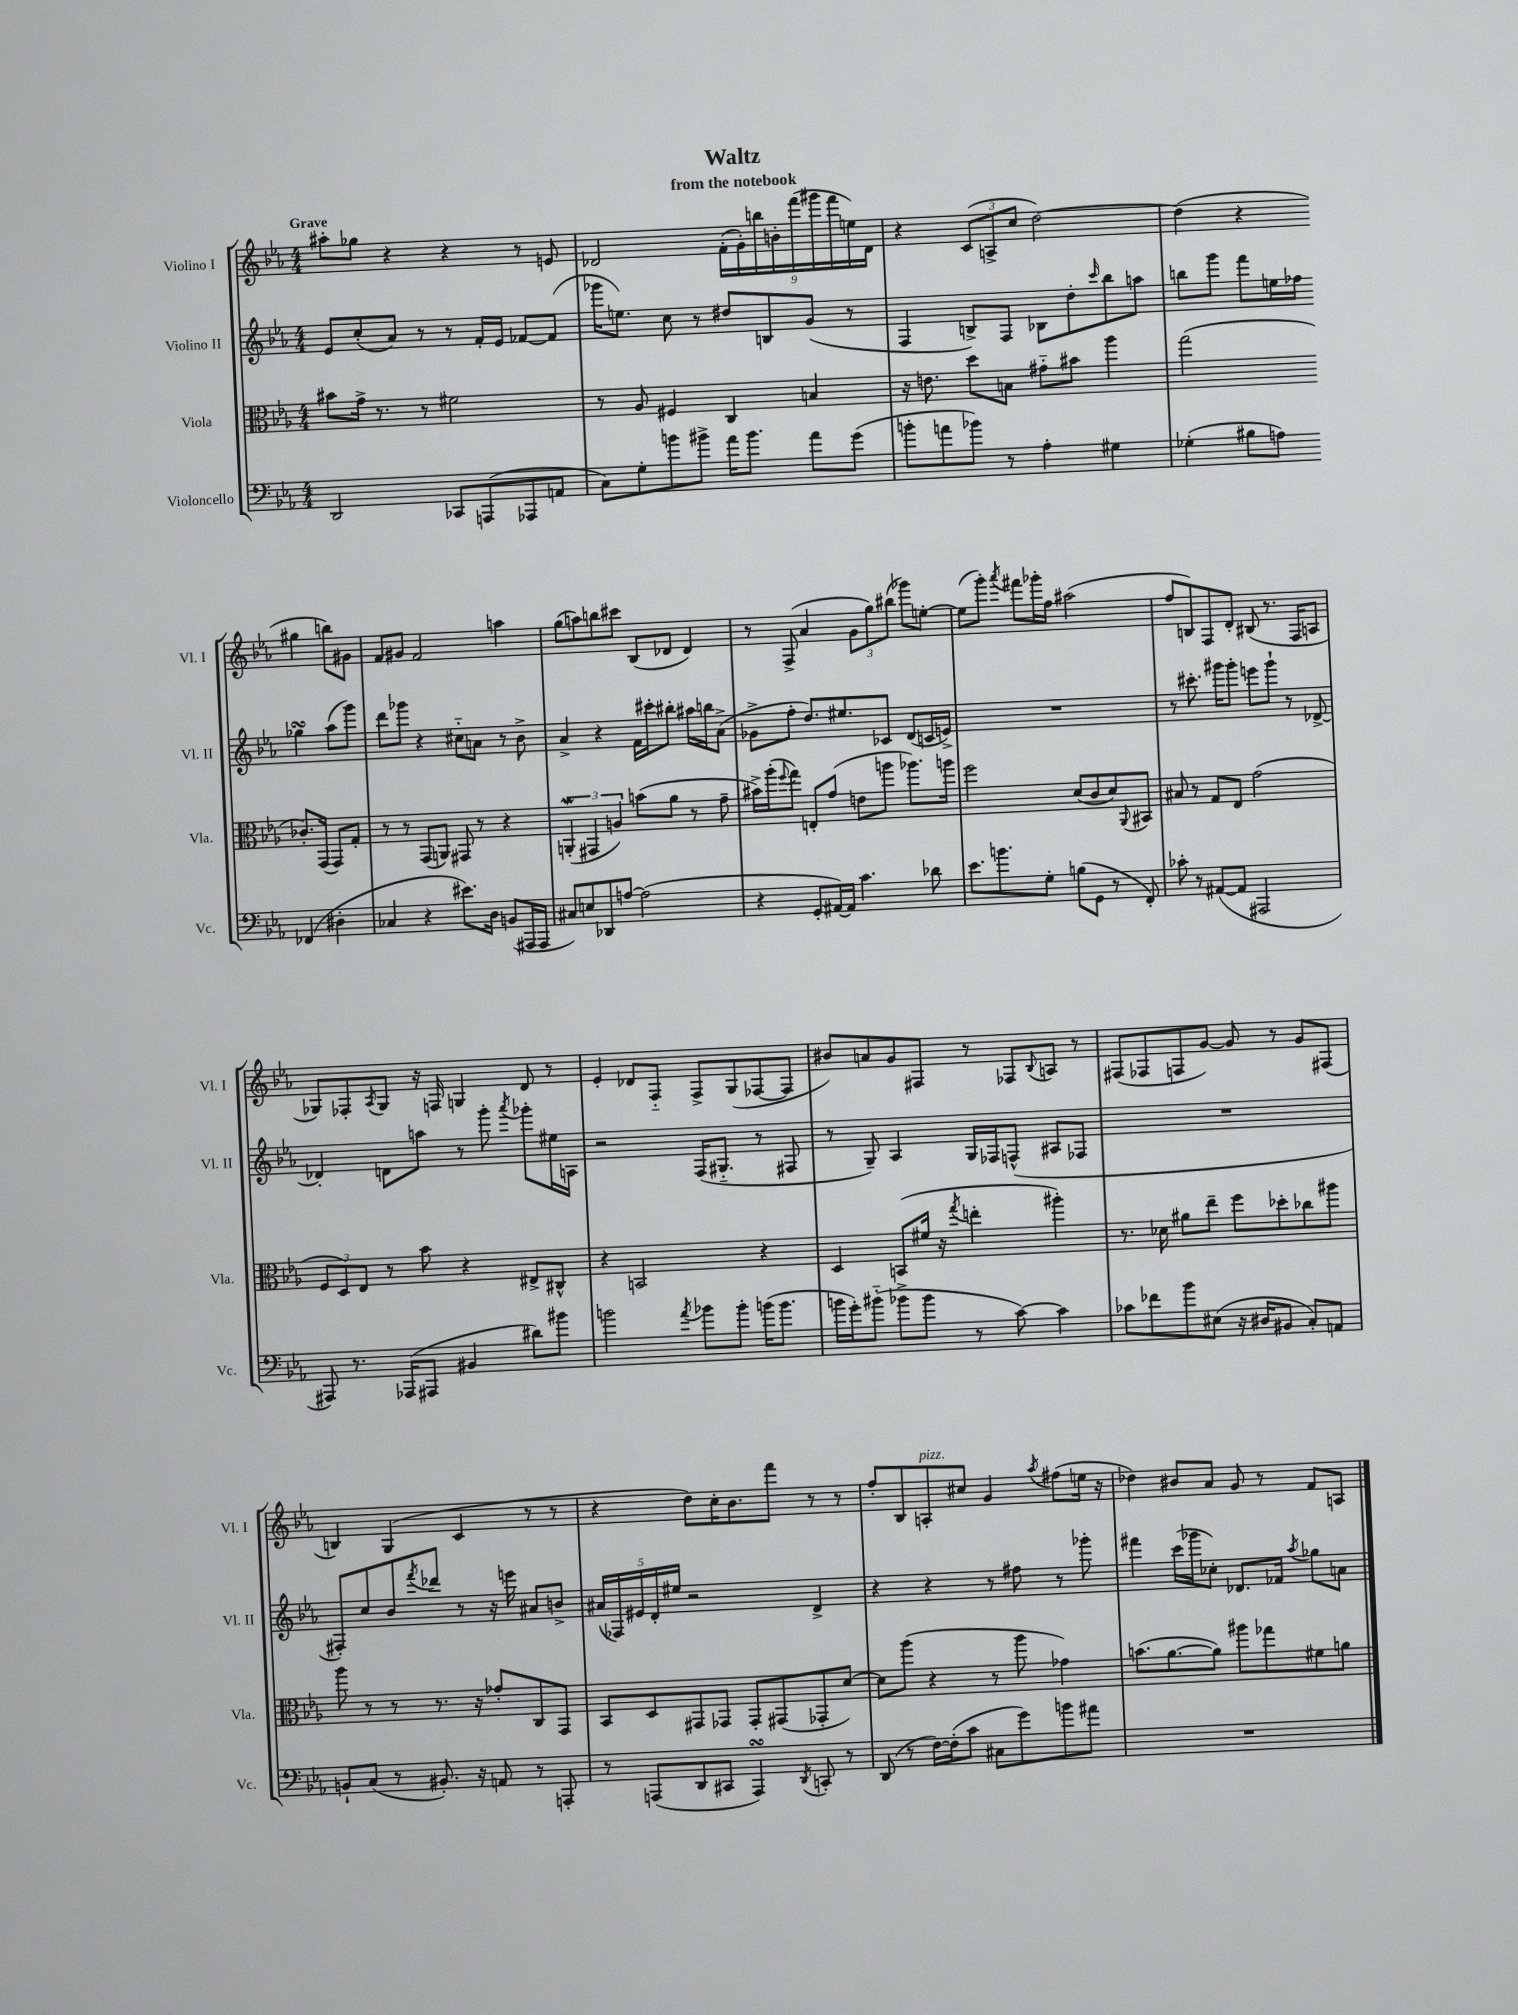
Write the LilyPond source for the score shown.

\header { title = "Waltz" subtitle = "from the notebook" }
<<
\new StaffGroup <<
\new Staff = "s0" \with { instrumentName = "Violino I" shortInstrumentName = "Vl. I" } {
    \clef treble \key ees \major \numericTimeSignature \time 4/4 \tempo "Grave"
    ais''8-. ges''8 r4 r4 r8 e'8 |
    des'2 \tuplet 9/8 { f'16-.( g'16-.) b''16 b'16-. f'''16( gis'''16 f'''16 e''16) des'16 } |
    r4 \tuplet 3/2 { c'8( a8-> c''8 } d''2~) |
    d''4( r4 gis''4 b''8) gis'8 |
    f'8 gis'8 f'2 a''4 |
    g''8( a''8) b''8 cis'''8 bes8( des'8 des'4) |
    r8 f8->( aes'4 \tuplet 3/2 { g'8 g''8) bis''8( } ges'''8) e''8~-. |
    e''8( g'''8-.) \acciaccatura { aes'''8 } fis'''8 ges'''16-. f''16 ais''2( |
    f''8 b8) f8 d'8-. bis8( r8. f16 a8 |
    ges8) fes8-. \acciaccatura { aes8 } ges8 r16 f16 g4 d'8 r8 |
    ees'4-. des'8 f8-_ f8-> g8( fes8~ fes8 |
    bis'8) a'8 g'8 fis8 r8 fes8 \appoggiatura { bes8 } a8 r8 |
    fis8( fes8 f8 g'8~) g'8 r8 g'8 fis8( |
    b4) g4( c'4 r8 r8 |
    r4 d''8) c''16-. bes'8. f'''8 r8 r8 |
    f''8-. bes8 a8-.^\markup { \italic "pizz." } cis''8 g'4 \acciaccatura { aes''8 } fis''8( e''16 r16 |
    des''4) bis'8 aes'8 g'8 r8 f'8 a8 \bar "|." |
}
\new Staff = "s1" \with { instrumentName = "Violino II" shortInstrumentName = "Vl. II" } {
    \clef treble \key ees \major \numericTimeSignature \time 4/4
    ees'8 c''8-.( aes'8) r8 r8 f'16-. ees'16 fes'8~ fes'8( |
    ges'''16 e''8.) c''8 r8 dis''8 b8 g'8( r8 |
    f4 b8->) f8 bes8 d''8-. \grace { c'''16 } bes''8 a''8 |
    b''8 g'''8 f'''8 e''16 fes''16 ges''4\turn aes''8( g'''8) |
    d'''8 ges'''8 r4 cis''8-_ a'8 r8 bes'8-> |
    aes'4-> r4 f'16 cis'''16-. bis''8-. ais''16 b''16 aes'8->( |
    ges'8-> f''8-. d''8.) eis''8. ces'8 d'8( c'16 e'16->) |
    R1 |
    r8 cis'''8.-. gis'''16 gis'''8-. e'''8 gis'''8-! r8 des'8~-> |
    des'4-. d'8 a''8 r8 g'''8-. \acciaccatura { aes'''8 } ges'''8-. eis''16 a16 |
    r2 f16( gis8.-_ r8 fis8 |
    r8 g8--) aes4 g16 fes16 f8-^( ais8 fes8 |
    R1 |
    fis8-.) c''8 bes'8 \acciaccatura { f'''8 } des'''8 r8 r16 e'''16 ais'8 b'8-> |
    \tuplet 5/4 { ais'16( fes16) eis'16 d'16-. eis''16 } r2 d'4-> |
    r4 r4 r8 fis''8 r8 ges'''8-. |
    fis'''4 c'''16( ges'''16 ces''8-.) des'8. fes'16 \acciaccatura { aes''8 } ges''8 a'8 \bar "|." |
}
\new Staff = "s2" \with { instrumentName = "Viola" shortInstrumentName = "Vla." } {
    \clef alto \key ees \major \numericTimeSignature \time 4/4
    bis'8 g'16-> r8. r8 fis'2 |
    r8 aes8 fis4 c4 b4 |
    r16 e'8. d''8 b8 gis'8-_ bis'8 aes''4 |
    g''2( ces'8.-.) g,16( g,8) g8-. |
    r8 r8 g,8( a,8) gis,8 r8 r4 |
    \tuplet 3/2 { a,4-.\mordent( gis,4 a4) } b'8( aes'8 r8 g'8-- |
    bis'16->) aes''16-.( \appoggiatura { f''8 } g''8) e8-. g'8( e'8 a''8 aes''8.) a''16 |
    f''2 d'8( c'8 d'8) \appoggiatura { aes,8 } bis,8 |
    bis8 r8 g8 ees8 g'2( |
    \tuplet 3/2 { f8 d8) ees8 } r8 bes'8 r4 eis8-> cis8-^ |
    r4 b,2 r4 |
    d4 b,8( fis'16 r16 \acciaccatura { g''8 } e''4-. ais''4-.) |
    r8. des'16 ais'8 ees''8-- f''8 des''8-. ces''8 ais''8 |
    aes''8 r8 r8 r8. r16 ges'8-. c8 g,8 |
    bes,8 d8 gis,8 ges,8 ges,8-. gis,8( ges,8-. d'8~) |
    d'8 aes''8( r4 r8 aes''8 ges'4) |
    b'8.( aes'8.~ aes'8) ais''8 ges''8 fis'8 a'8 \bar "|." |
}
\new Staff = "s3" \with { instrumentName = "Violoncello" shortInstrumentName = "Vc." } {
    \clef bass \key ees \major \numericTimeSignature \time 4/4
    d,2 ces,8 a,,8( aes,,8 a,8 |
    c8) g8-. b'8 bis'8-> aes'16 bis'8. aes'8 g'8( |
    b'8-. a'8 bes'8) r8 aes4-. gis4 |
    ges4-.( bis8 a8) fes,4( dis4-. |
    ces4 r4 eis'8.) d16 b,8( ais,,16 ais,,16 |
    cis8) e8 des,8 a8~ a2( |
    r4 g,8-. ais,16~) ais,16 c'4. des'8 |
    ees'8. b'8. g8-. b8( g,8 r8 f,8-.) |
    ces'8-. r8 ais,8~( ais,8 ais,,2 |
    ais,,8) r8. aes,,16( ais,,8 bis,4 dis'8) bis'8 |
    b'2 \acciaccatura { aes'8 } bes'8 bes'8-. b'16( b'8. |
    b'16 g'16-.) bis'8-_( bes'8-> bes'8 r8 c'8~) c'4 |
    ces'8 fes'8 bes'8 eis8( r16 dis16 bis,8 c8-.) a,8 |
    b,8-! c8( r8 bis,8.-.) r16 a,8 r8 a,,8-. |
    r8 a,,8( d,8 cis,8 a,,4\turn) \acciaccatura { d,8 } c,8-. r8 |
    d,8( r8 f16~) f16-.( c'8 cis8 g'8) b'8 ais'8 |
    R1 \bar "|." |
}
>>
>>
\layout { \context { \Score \remove "Bar_number_engraver" } }
